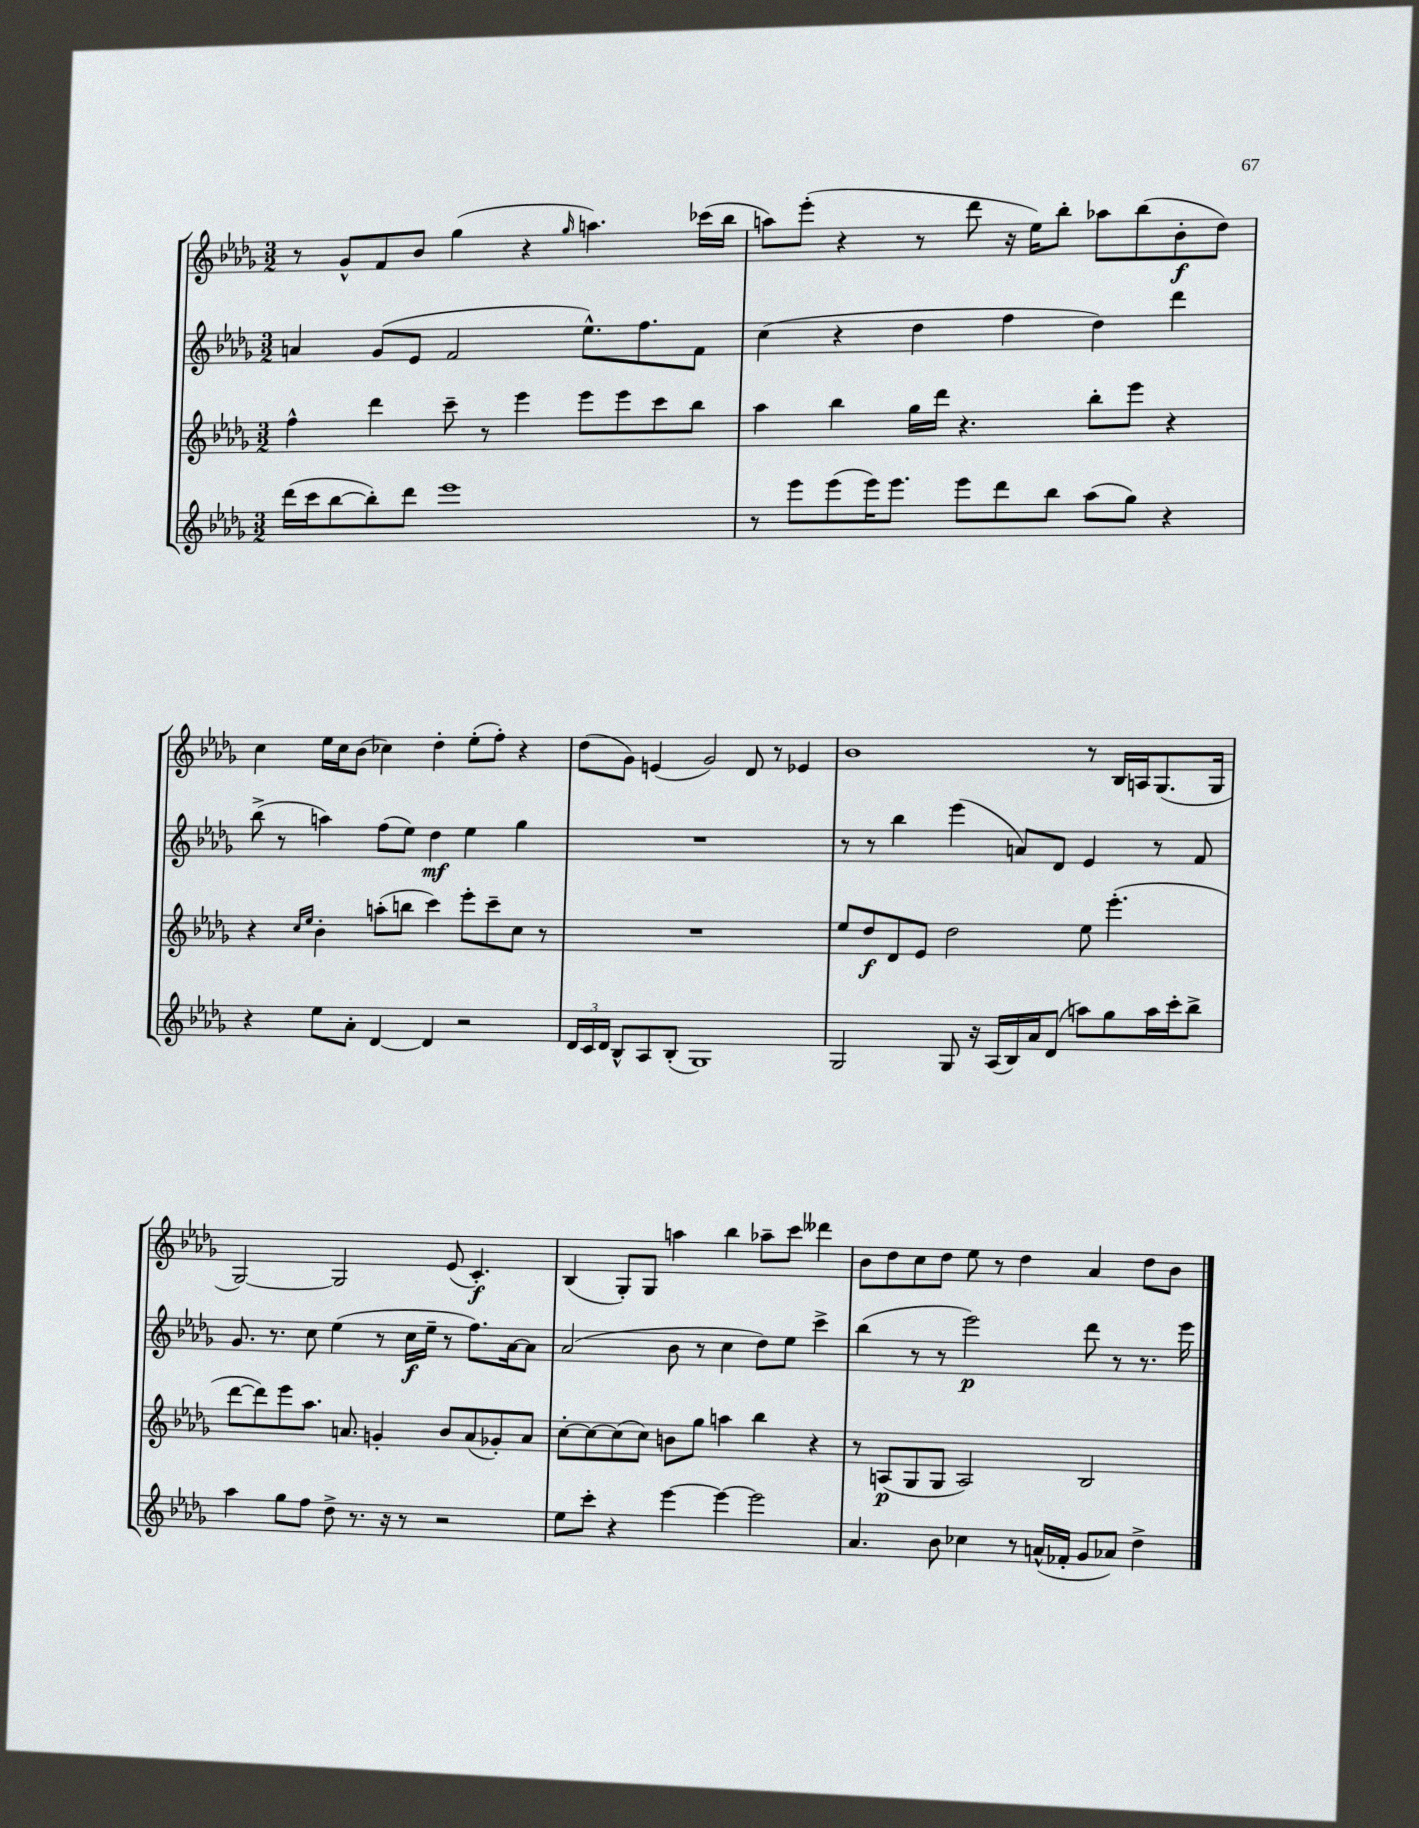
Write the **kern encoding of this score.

**kern	**kern	**kern	**kern
*staff4	*staff3	*staff2	*staff1
*clefG2	*clefG2	*clefG2	*clefG2
*k[b-e-a-d-g-]	*k[b-e-a-d-g-]	*k[b-e-a-d-g-]	*k[b-e-a-d-g-]
*M3/2	*M3/2	*M3/2	*M3/2
(16ddd-	4ff^^	4a	8r
16ccc	.	.	.
[8bb-	.	.	8g-^^
8bb-'])	4ddd-	(8g-	8f
8ddd-	.	8e-	8b-
1eee-	8ccc~	2f	(4gg-
.	8r	.	.
.	4eee-	.	4r
.	.	.	16qqgg-
.	8eee-	8.ee-^^)	4.aa)
.	8eee-	.	.
.	.	8.ff	.
.	8ccc	.	.
.	8bb-	8f	(16ccc-
.	.	.	16bb-
=	=	=	=
8r	4aa-	(4cc	8aa)
8eee-	.	.	(8eee-'
(8eee-	4bb-	4r	4r
16eee-)	.	.	.
8.eee-	.	.	.
.	16gg-	4dd-	8r
.	16ddd-	.	.
8eee-	4.r	.	8ddd-
8ddd-	.	4ff	16r
.	.	.	16ee-)
8bb-	.	.	8bb-'
(8aa-	8bb-'	4dd-)	8aa-
8gg-)	8eee-	.	(8bb-
4r	4r	4ddd-	8b-'
.	.	.	8dd-)
=	=	=	=
4r	4r	(8bb-^	4cc
.	.	8r	.
.	16qqcc	.	.
.	16qqee-	.	.
8ee-	4b-'	4aa)	16ee-
.	.	.	16cc
8a-'	.	.	(8b-
[4d-	(8aa'	(8ff	4cc-)
.	8bb	8ee-)	.
4d-]	4ccc)	4dd-	4dd-'
2r	8eee-'	4ee-	(8ee-'
.	8ccc~	.	8ff')
.	8cc	4gg-	4r
.	8r	.	.
=	=	=	=
24d-	1.r	1.r	(8dd-
24c	.	.	.
24d-	.	.	.
8B-^^	.	.	8g-)
8A-	.	.	(4e
(8B-'	.	.	.
1G-)	.	.	2g-)
.	.	.	8d-
.	.	.	8r
.	.	.	4e-
=	=	=	=
2G-	8ee-	8r	1b-
.	8dd-	8r	.
.	8d-	4bb-	.
.	8e-	.	.
8G-	2dd-	(4eee-	.
16r	.	.	.
(16A-	.	.	.
16B-)	.	8a)	.
16a-	.	.	.
(8d-	.	8d-	.
8aa)	8ee-	4e-	8r
8gg-	(4.eee-'	.	16B-
.	.	.	16A
16aa	.	8r	(8.G-
16ccc'	.	.	.
8bb-^	.	8f	.
.	.	.	16G-
=	=	=	=
4aa-	[8ddd-	8.g-	[2G-)
.	8ddd-])	.	.
.	.	8.r	.
8gg-	8eee-	.	.
8ff	8.aa-	8cc	.
8dd-^	.	(4ee-	2G-]
.	8.a	.	.
8.r	.	.	.
.	4g'	8r	.
16r	.	.	.
8r	.	16cc	.
.	.	16ee-~	.
2r	8b-	8r	(8e-
.	(8a	8.ff)	4.c')
.	8g-')	.	.
.	.	[16a-	.
.	8a	8a-]	.
=	=	=	=
8ee-	[8cc'	(2a-	(4B-
8ccc'	8cc_	.	.
4r	(8cc]	.	8G-')
.	8cc)	.	8G-
[4eee-	8b	8b-	4aa
.	8gg-	8r	.
4eee-_	4aa	4cc	4bb-
2eee-]	4bb-	8dd-)	8aa-~
.	.	8ee-	8ccc
.	4r	4ccc^	4ddd--
=	=	=	=
4.a-	8r	(4bb-	8b-
.	(8A	.	8dd-
.	8G-	8r	8cc
8b-	8G-	8r	8dd-
4cc-	2A)	2eee-)	8ee-
.	.	.	8r
8r	.	.	4dd-
(16a^^	.	.	.
16f-'	.	.	.
8g-	2B-	8ddd-	4a-
8a-)	.	8r	.
4dd-^	.	8.r	8dd-
.	.	.	8b-
.	.	16eee-	.
==	==	==	==
*-	*-	*-	*-
